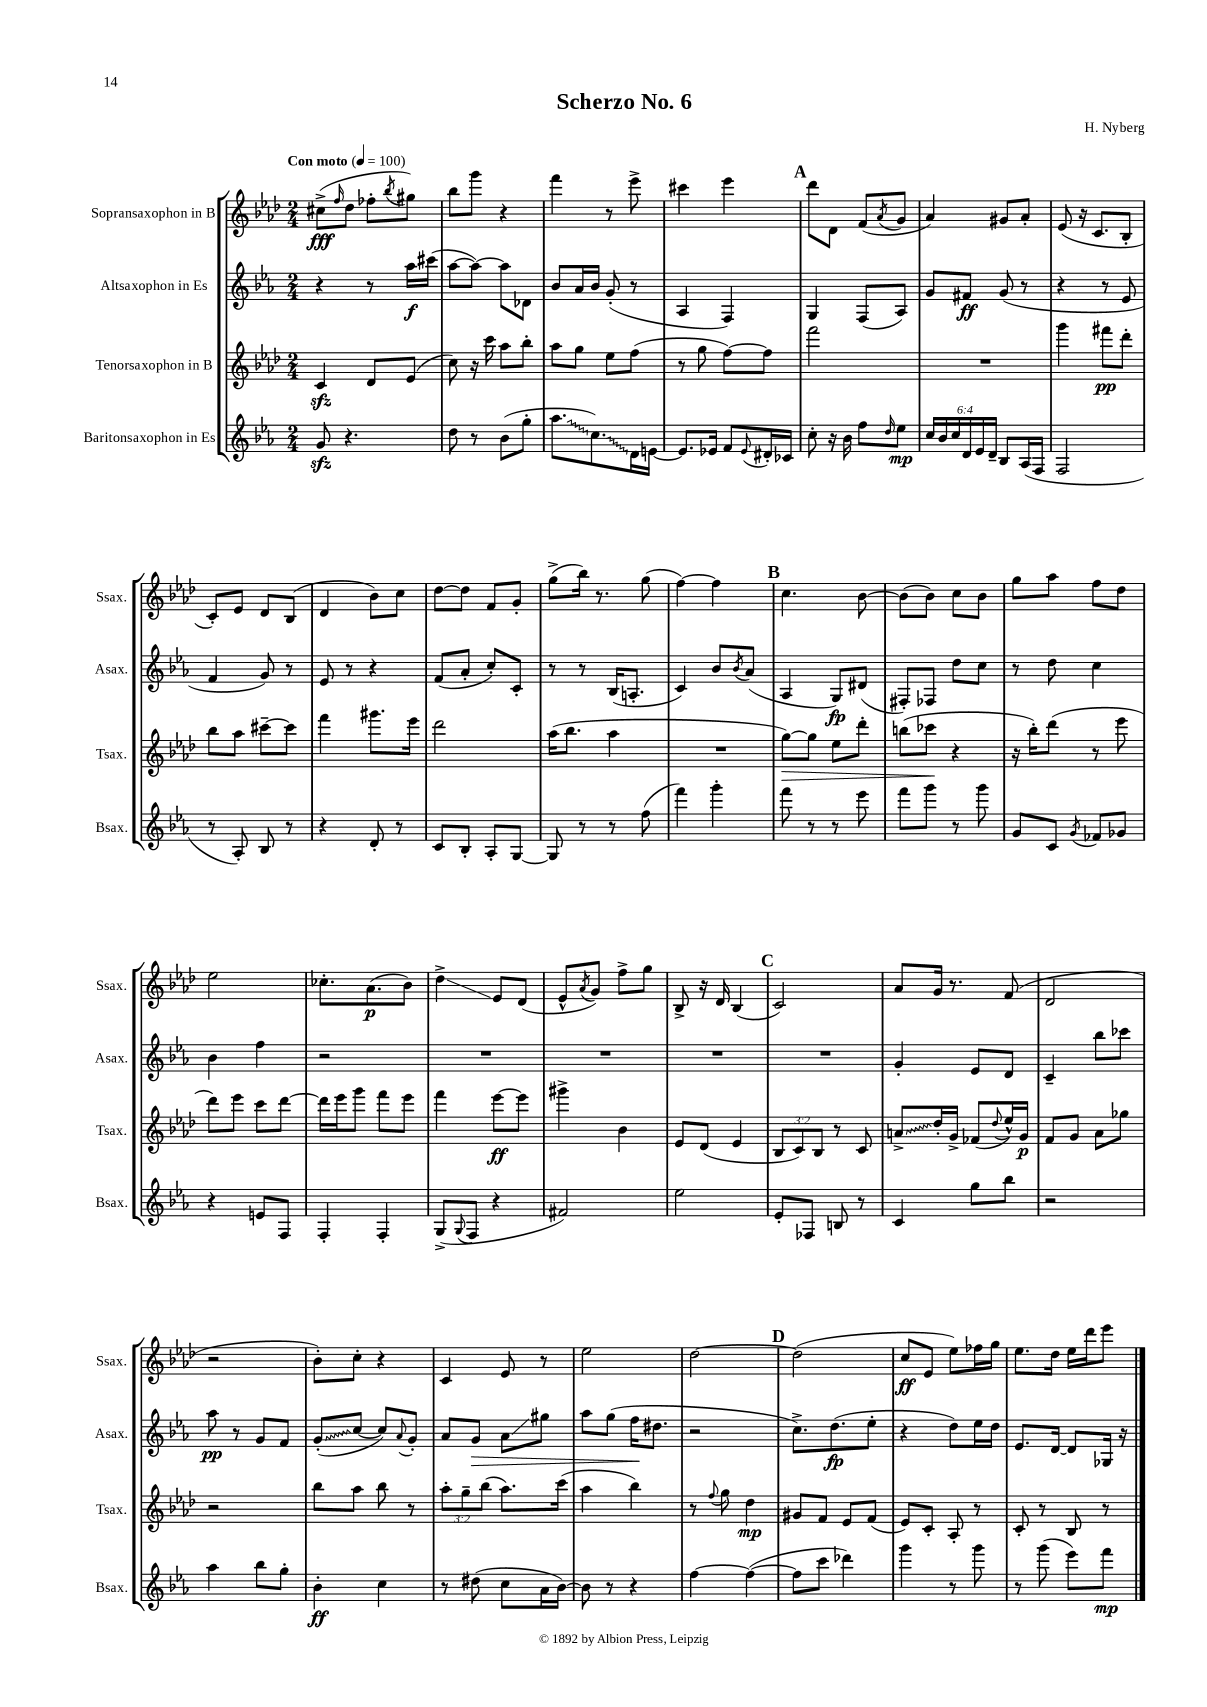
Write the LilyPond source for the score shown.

\header { title = "Scherzo No. 6" composer = "H. Nyberg" }
<<
\new StaffGroup <<
\new Staff = "s0" \with { instrumentName = "Sopransaxophon in B" shortInstrumentName = "Ssax." } {
    \clef treble \key aes \major \numericTimeSignature \time 2/4 \tempo "Con moto" 4 = 100
    cis''8->\fff( \grace { f''16 } des''8 fes''8-. \acciaccatura { bes''8 } gis''8) |
    bes''8 g'''8 r4 |
    f'''4 r8 ees'''8-> |
    cis'''4 ees'''4 |
    \mark \markup { \bold "A" } des'''8 des'8 f'8( \acciaccatura { aes'8 } g'8 |
    aes'4) gis'8 aes'8-. |
    ees'8( r16 c'8. bes8-. |
    c'8-.) ees'8 des'8 bes8( |
    des'4 bes'8) c''8 |
    des''8~ des''8 f'8 g'8-. |
    g''8->( bes''16) r8. g''8( |
    f''4~) f''4 |
    \mark \markup { \bold "B" } c''4. bes'8~ |
    bes'8( bes'8) c''8 bes'8 |
    g''8 aes''8 f''8 des''8 |
    ees''2 |
    ces''8.-. aes'8.\p( bes'8) |
    des''4->\glissando ees'8 des'8( |
    ees'8-^ \acciaccatura { aes'8 } g'8) f''8-> g''8 |
    bes8-> r16 des'16 bes4( |
    \mark \markup { \bold "C" } c'2) |
    aes'8 g'16 r8. f'8( |
    des'2 |
    r2 |
    bes'8-.) c''8-. r4 |
    c'4 ees'8 r8 |
    ees''2 |
    des''2~ |
    \mark \markup { \bold "D" } des''2( |
    c''8\ff ees'8 ees''8) fes''16 g''16 |
    ees''8. des''16 ees''16 des'''16 ees'''8 \bar "|." |
}
\new Staff = "s1" \with { instrumentName = "Altsaxophon in Es" shortInstrumentName = "Asax." } {
    \clef treble \key ees \major \numericTimeSignature \time 2/4
    r4 r8 aes''16\f cis'''16( |
    aes''8~ aes''8~) aes''8 des'8 |
    bes'8 aes'16 bes'16 g'8-.( r8 |
    aes4 f4) |
    \mark \markup { \bold "A" } g4 f8( aes8) |
    g'8 fis'8\ff g'8( r8 |
    r4 r8 ees'8 |
    f'4 g'8) r8 |
    ees'8 r8 r4 |
    f'8( aes'8-. c''8-.) c'8-. |
    r8 r8 bes16( a8.-. |
    c'4) bes'8 \acciaccatura { bes'8 } aes'8( |
    \mark \markup { \bold "B" } aes4 g8\fp) dis'8( |
    fis8-.) fes8 d''8 c''8 |
    r8 d''8 c''4 |
    bes'4 f''4 |
    r2 |
    R2 |
    R2 |
    R2 |
    \mark \markup { \bold "C" } R2 |
    g'4-. ees'8 d'8 |
    c'4-- bes''8 ces'''8 |
    aes''8\pp r8 g'8 f'8 |
    \once \override Glissando.style = #'zigzag g'8-.\glissando( c''8~ c''8) \appoggiatura { aes'8 } g'8-. |
    aes'8 g'8\> aes'8\glissando gis''8 |
    aes''8 g''8( f''16\! dis''8. |
    r2 |
    \mark \markup { \bold "D" } c''8.->) d''8.\fp( ees''8-. |
    r4 d''8) ees''16 d''16 |
    ees'8. d'16~ d'8 ges16 r16 \bar "|." |
}
\new Staff = "s2" \with { instrumentName = "Tenorsaxophon in B" shortInstrumentName = "Tsax." } {
    \clef treble \key aes \major \numericTimeSignature \time 2/4 \override Staff.TupletNumber.text = #tuplet-number::calc-fraction-text
    c'4\sfz des'8 ees'8( |
    c''8) r16 c'''16 aes''8 bes''8-. |
    aes''8 g''8 ees''8 f''8( |
    r8 g''8 f''8~) f''8 |
    \mark \markup { \bold "A" } f'''2 |
    R2 |
    g'''4 fis'''8\pp des'''8-. |
    bes''8 aes''8 cis'''8~-- cis'''8 |
    f'''4 gis'''8. ees'''16 |
    des'''2 |
    aes''16( bes''8. aes''4 |
    R2 |
    \mark \markup { \bold "B" } g''8~\>) g''8 ees''8 des'''8-. |
    b''8( ces'''8\! r4 |
    r16 bes''16-.) des'''8( r8 ees'''8 |
    des'''8) ees'''8 c'''8 des'''8~ |
    des'''16 ees'''16 g'''8 f'''8 ees'''8 |
    f'''4 ees'''8~\ff ees'''8 |
    gis'''4-> bes'4 |
    ees'8 des'8( ees'4 |
    \mark \markup { \bold "C" } \tuplet 3/2 { bes8 c'8) bes8 } r8 c'8 |
    \once \override Glissando.style = #'zigzag a'8->\glissando des''16-. g'16-> fes'8( \appoggiatura { des''8 } ees''16-^) g'16\p |
    f'8 g'8 aes'8 ges''8 |
    r2 |
    bes''8 aes''8 bes''8 r8 |
    \tuplet 3/2 { aes''8-. g''8-- bes''8( } aes''8.) c'''16( |
    aes''4 bes''4) |
    r8 \appoggiatura { f''8 } g''8 des''4\mp |
    \mark \markup { \bold "D" } gis'8 f'8 ees'8 f'8( |
    ees'8) c'8-. aes8-. r8 |
    c'8-. r8 bes8 r8 \bar "|." |
}
\new Staff = "s3" \with { instrumentName = "Baritonsaxophon in Es" shortInstrumentName = "Bsax." } {
    \clef treble \key ees \major \numericTimeSignature \time 2/4 \override Staff.TupletNumber.text = #tuplet-number::calc-fraction-text
    g'8\sfz r4. |
    d''8 r8 bes'8( g''8-. |
    \once \override Glissando.style = #'zigzag aes''8.\glissando \once \override Glissando.style = #'zigzag c''8.\glissando) d'16 e'16~ |
    e'8. ees'16 f'8 \appoggiatura { ees'8 } dis'16-. ces'16 |
    \mark \markup { \bold "A" } c''8-. r16 bes'16 f''8 \grace { d''16 } ees''8\mp |
    \tuplet 6/4 { c''16 bes'16 c''16 d'16 ees'16 d'16-- } bes8 aes16( f16 |
    f2 |
    r8 aes8-.) bes8 r8 |
    r4 d'8-. r8 |
    c'8 bes8-. aes8-. g8~ |
    g8 r8 r8 f''8( |
    f'''4) g'''4-. |
    \mark \markup { \bold "B" } f'''8 r8 r8 ees'''8 |
    f'''8 g'''8 r8 g'''8 |
    g'8 c'8 \acciaccatura { g'8 } fes'8 ges'8 |
    r4 e'8 f8 |
    f4-. f4-. |
    g8->( \appoggiatura { g8 } f8 r4 |
    fis'2) |
    ees''2 |
    \mark \markup { \bold "C" } ees'8-. fes8 b8 r8 |
    c'4 g''8 bes''8 |
    r2 |
    aes''4 bes''8 g''8-. |
    bes'4-.\ff c''4 |
    r8 dis''8( c''8 aes'16 bes'16~) |
    bes'8 r8 r4 |
    f''4~ f''4~( |
    \mark \markup { \bold "D" } f''8 c'''8 des'''4) |
    g'''4 r8 g'''8 |
    r8 g'''8( ees'''8) f'''8\mp \bar "|." |
}
>>
>>
\layout { \context { \Score \remove "Bar_number_engraver" } }
